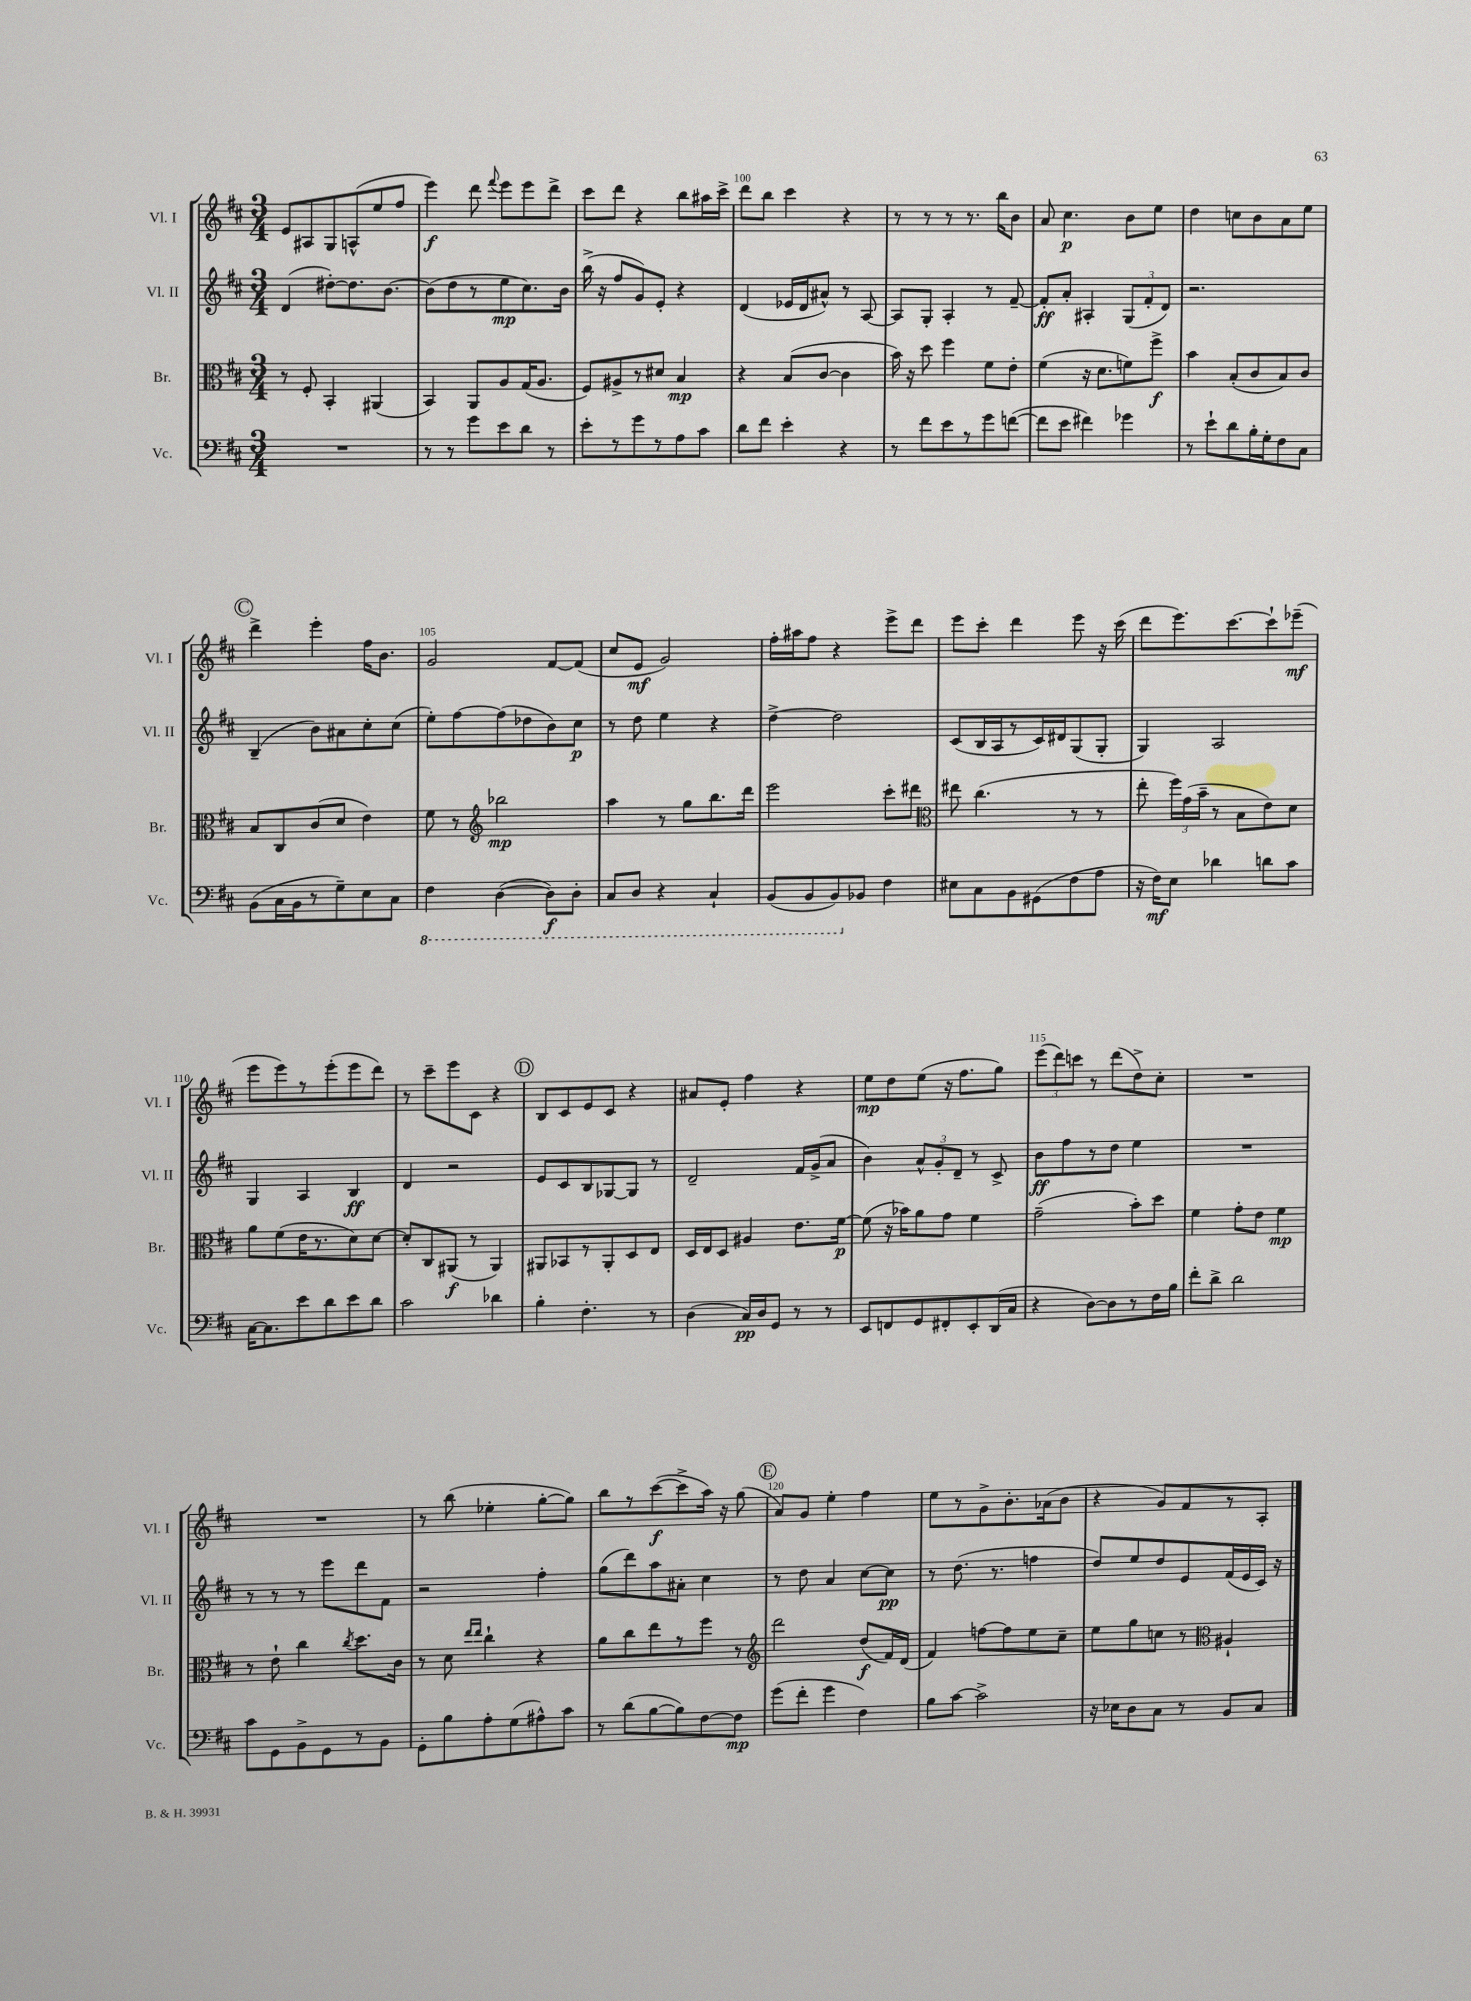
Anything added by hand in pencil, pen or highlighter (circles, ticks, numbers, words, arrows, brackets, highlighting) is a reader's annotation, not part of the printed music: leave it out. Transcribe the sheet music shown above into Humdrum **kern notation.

**kern	**kern	**kern	**kern
*staff4	*staff3	*staff2	*staff1
*clefF4	*clefC3	*clefG2	*clefG2
*k[f#c#]	*k[f#c#]	*k[f#c#]	*k[f#c#]
*M3/4	*M3/4	*M3/4	*M3/4
2.r	8r	(4d	8e
.	8F#'	.	8A#
.	4BB'	[8dd#')	8G
.	.	8.dd#]	(8A^^
.	(4AA#	.	8ee
.	.	[8.b	.
.	.	.	8ff#
=	=	=	=
8r	4BB)	(8b]	4eee)
8r	.	8dd	.
8g	8AA	8r	8ddd
.	.	.	8qqfff#
8e	8A	8ee	8eee
8d	(16G	8.cc#)	8eee
.	8.A	.	.
8r	.	.	8ddd^
.	.	16b	.
=	=	=	=
8e'	8F#)	(16bb^	8ccc#
.	.	16r	.
8r	8A#^	8ff#	8ddd
8g	8r	8g)	4r
8r	8d#	8e'	.
8A	4B	4r	8bb
8c#	.	.	16aa#
.	.	.	16ccc#^
=	=	=	=
8d	4r	(4d	8ddd
8f#	.	.	8bb
4e'	(8B	16e-	4ccc#
.	.	16d	.
.	[8c#	8a#^^)	.
4r	4c#]	8r	4r
.	.	[8A	.
=	=	=	=
8r	16b)	8A]	8r
.	16r	.	.
8f#	8dd	8G'	8r
8e	4ff#	4A'	8r
8r	.	.	8.r
8g	8f#	8r	.
.	.	.	16bb
([8f	8e'	[8f#~	8b
=	=	=	=
8f]	(4f#	8f#']	8a
8e	.	8a'	4.cc#
4f#)	16r	4A#'	.
.	8.d	.	.
4g-	8f)	(12G	8b
.	.	12f#'	.
.	8ff#^	.	8ee
.	.	12d)	.
=	=	=	=
8r	4b	2.r	4dd
8e`	.	.	.
8d	(8B'	.	8cc
16B'	8c#	.	8b
16G'	.	.	.
8F#	8B)	.	8a
8C#	8c#	.	8ee
=	=	=	=
(8BB	8B	(4B~	4ddd^
16C#	8C#	.	.
16BB	.	.	.
8r	(8c#	8b)	4eee'
8G~)	8d	8a#	.
8E	4e)	8cc#'	16ff#
.	.	.	8.b
8C#	.	(8cc#	.
=	=	=	=
4FF#	8f#	8ee')	2g
.	8r	[8ff#	.
*	*clefG2	*	*
([4DD	2bb-	(8ff#]	.
.	.	8dd-	.
8DD])	.	8b)	[8f#
8DD'	.	8cc#	(8f#]
=	=	=	=
8CC#	4aa	8r	8cc#
8DD	.	8dd	8e
4r	8r	4ee	2g)
.	8gg	.	.
4CC#`	8.bb	4r	.
.	16ddd	.	.
=	=	=	=
(8BBB	2eee	[4dd^	16ff#'
.	.	.	16aa#
8BBB	.	.	8ff#
8BBB)	.	2dd]	4r
8BB-	.	.	.
4F#	8ccc#'	.	8eee^
.	8ddd#	.	8ddd
=	=	=	=
*	*clefC3	*	*
8E#	8ee#	(8c#	8eee
8C#	(4.cc#	16B	8ccc#'
.	.	16A	.
8BB	.	8r	4ddd
(8GG#	.	16c#)	.
.	.	16d#	.
8F#	8r	(8G	8eee
8A	8r	8G'	16r
.	.	.	(16ccc#
=	=	=	=
16r	8ee'	4G)	8ddd
16F#)	.	.	.
8E	24ff#)	.	8.eee)
.	(24g	.	.
.	24b~	.	.
4d-	8r	2A	.
.	.	.	[8.ccc#
.	8B	.	.
8d	8e)	.	8ccc#`]
8c#	8d	.	(8eee-~
=	=	=	=
[16C#	8a	4G	8eee
8.C#]	.	.	.
.	(8f#	.	8eee)
8e	16e	4A	8r
.	8.r	.	.
8d	.	.	(8eee'
8e	8d)	4B	8eee
8d	[8d	.	8ddd)
=	=	=	=
2c#	8d']	4d	8r
.	8C#	.	8ccc#~
.	(8AA#	2r	8eee
.	8r	.	8c#
4d-	4AA#)	.	4r
=	=	=	=
4B'	8AA#	8e	8B
.	8BB-	8c#	8c#
4.F#'	8r	8B	8e
.	8AA#'	[8G-	8c#
.	8D	8G-]	4r
8r	8E	8r	.
=	=	=	=
(4D	16D	2d~	8a#
.	16E	.	.
.	8D	.	8e'
16C#)	4A#	.	4ff#
16D	.	.	.
8GG	.	.	.
8r	8.e	16f#	4r
.	.	(16g^	.
8r	.	8a	.
.	[16f#	.	.
=	=	=	=
8EE	(8f#]	4b)	8ee
8FF	16r	.	8dd
.	16b-)	.	.
8GG	8a	12a^^	(8ee
.	.	12g'	.
8FF#'	8g	.	16r
.	.	12d~	.
.	.	.	8.ff#
8EE'	4f#	8r	.
(16DD	.	8c#^	8gg)
16C#	.	.	.
=	=	=	=
4r	(2g~	8b	(12eee
.	.	.	12ddd)
.	.	8ff#	.
.	.	.	12ccc
[8D)	.	8r	8r
8D]	.	8dd	(8ddd
8r	8b')	4ee	8dd^)
16F#	8dd	.	8cc#'
16B	.	.	.
=	=	=	=
8f#'	4f#	2.r	2.r
8d^	.	.	.
2d	8g'	.	.
.	8e	.	.
.	4f#	.	.
=	=	=	=
8c#	8r	8r	2.r
8GG	8e`	8r	.
8BB^	4cc#	8r	.
8GG	.	8eee	.
.	8qcc#	.	.
8r	8.dd	8ddd	.
8BB	.	8f#	.
.	16c#	.	.
=	=	=	=
8GG'	8r	2r	8r
8B	8d	.	(8bb
.	16qqee	.	.
.	16qqee	.	.
8A'	4cc#`	.	4ee-'
(8G	.	.	.
8A#^^)	4r	4ff#'	[8gg'
8c#	.	.	8gg])
=	=	=	=
8r	8a	(8gg	8bb
(8d	8cc#	8ddd)	8r
[8B	8ee	8aa	([8ccc#
8B])	8r	8a#'	8ccc#^]
[8F#	8ff#	4cc#	16aa)
.	.	.	16r
8F#]	8r	.	(8gg
=	=	=	=
*	*clefG2	*	*
(8g	2ddd	8r	8a)
8f#'	.	8dd	8g
4g	.	4a	4ee'
4F#)	(8dd	[8cc#	4ff#
.	16f#)	8cc#]	.
.	(16d	.	.
=	=	=	=
8B	4f#)	8r	8ee
[8c#	.	(8.dd	8r
2c#^]	[8ff	.	8g^
.	.	8.r	.
.	8ff]	.	8.b'
.	8ee	4ff	.
.	.	.	(16a-
.	8cc#~	.	8b
=	=	=	=
16r	8ee	8dd)	4r
16E-	.	.	.
8D	8gg	8ee	.
8C#	8cc	8dd	8g)
8r	8r	8e	8f#
*	*clefC3	*	*
8BB	4A#`	(16f#	8r
.	.	16e	.
8C#	.	16c#)	8A'
.	.	16r	.
==	==	==	==
*-	*-	*-	*-
